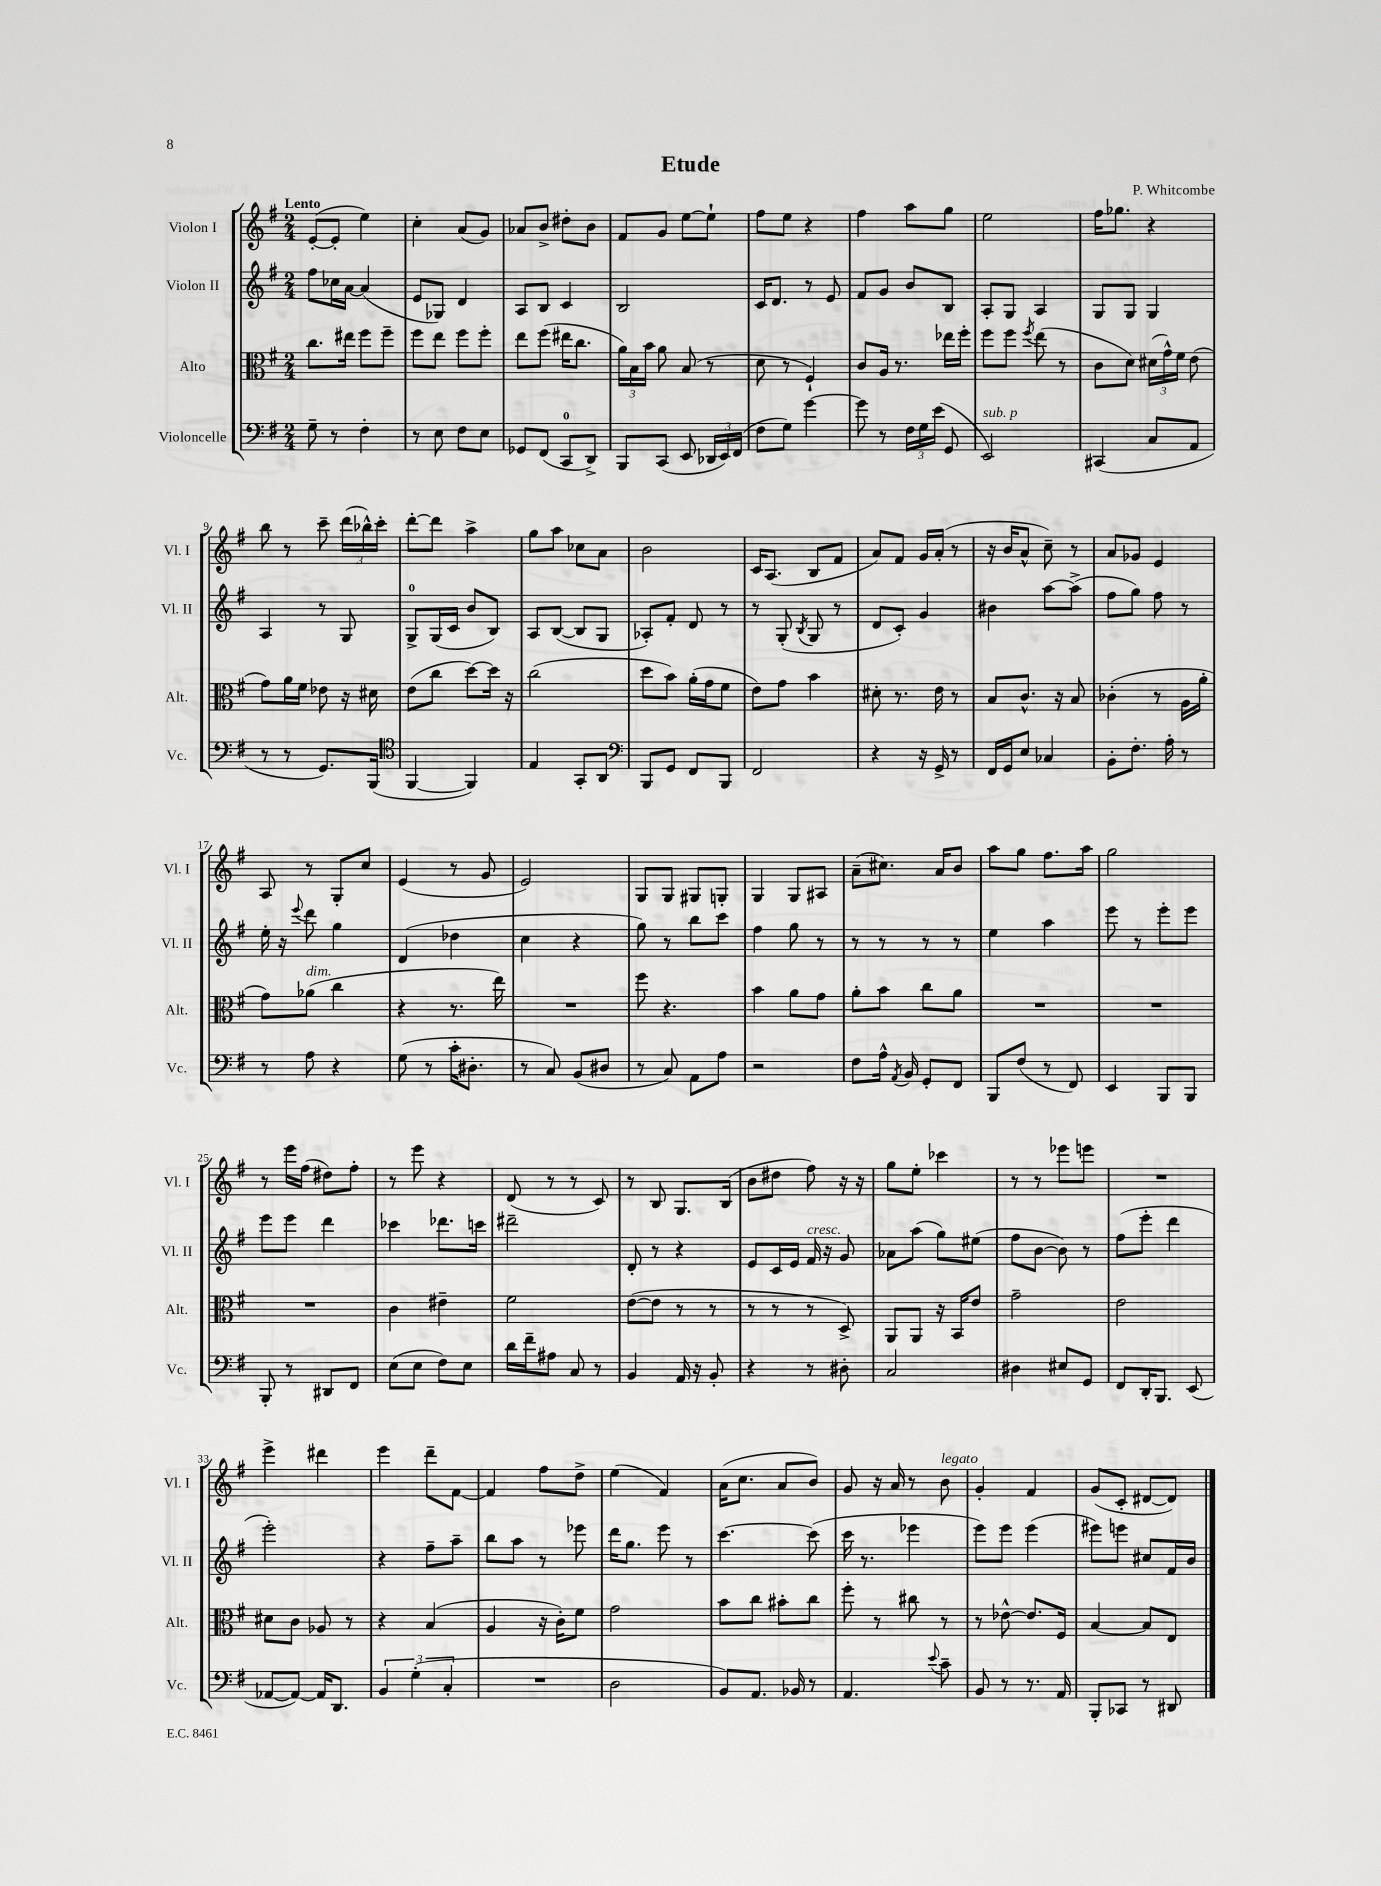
\header { title = "Etude" composer = "P. Whitcombe" }
<<
\new StaffGroup <<
\new Staff = "s0" \with { instrumentName = "Violon I" shortInstrumentName = "Vl. I" } {
    \clef treble \key g \major \numericTimeSignature \time 2/4 \tempo "Lento"
    \autoBeamOff e'8[~-.( e'8]-. e''4) |
    c''4-. a'8[( g'8]) |
    aes'8[ b'8]-> dis''8[-. b'8] |
    fis'8[ g'8] e''8[~ e''8]-! |
    fis''8[ e''8] r4 |
    fis''4 a''8[ g''8] |
    e''2 |
    fis''16[ ges''8.] r4 |
    b''8 r8 c'''8-- \tuplet 3/2 { d'''16[( bes''16-^) c'''16]-. } |
    d'''8[~-. d'''8] a''4-> |
    g''8[ a''8] ces''8[ a'8] |
    b'2 |
    c'16[ a8.]( b8[ fis'8] |
    a'8[) fis'8] g'16[ a'16]-.( r8 |
    r16 b'16[ a'8]-^ c''8--) r8 |
    a'8[ ges'8] e'4 |
    a8 r8 g8[-. c''8] |
    e'4( r8 g'8 |
    e'2) |
    g8[ g8] gis8[ g8]-. |
    g4 g8[ ais8] |
    a'8[--( cis''8.]) a'16[ b'8] |
    a''8[ g''8] fis''8.[ a''16] |
    g''2 |
    r8 e'''16[ fis''16]( dis''8[) fis''8]-. |
    r8 e'''8 r4 |
    d'8( r8 r8 c'8) |
    r8 b8 g8.[ b16]( |
    b'8[ dis''8] fis''8) r16 r16 |
    g''8[ e''8]-. ces'''4 |
    r8 r8 ees'''8[ e'''8] |
    R2 |
    e'''4-> dis'''4 |
    e'''4 d'''8[-- fis'8]~ |
    fis'4 fis''8[ d''8]-> |
    e''4( fis'4) |
    a'16[( c''8.] a'8[ b'8]) |
    g'8 r16 a'16 r8 b'8^\markup { \italic "legato" } |
    g'4-. fis'4 |
    g'8[( c'8]-. dis'8[~ dis'8]) \bar "|." |
}
\new Staff = "s1" \with { instrumentName = "Violon II" shortInstrumentName = "Vl. II" } {
    \clef treble \key g \major \numericTimeSignature \time 2/4
    \autoBeamOff fis''8[ ces''16 a'16]~ a'4( |
    e'8[ ges8]) d'4 |
    a8[ b8] c'4 |
    b2 |
    c'16[ d'8.] r8 e'8 |
    fis'8[ g'8] b'8[ b8] |
    a8[-. g8] a4 |
    g8[ g8] g4 |
    a4 r8 g8 |
    g8[-0-> g16( c'16] b'8[ b8]) |
    a8[ b8]~( b8[ g8] |
    aes8[-.) fis'8]-. d'8 r8 |
    r8 g8-.( \acciaccatura { b8 } g8 r8 |
    d'8[ c'8]-.) g'4 |
    bis'4 a''8[~ a''8]->( |
    fis''8[ g''8]) fis''8 r8 |
    e''16-. r16 \appoggiatura { e'''8 } d'''8 g''4 |
    d'4( des''4 |
    c''4 r4 |
    g''8) r8 b''8[ c'''8] |
    fis''4 g''8 r8 |
    r8 r8 r8 r8 |
    e''4 a''4 |
    e'''8 r8 e'''8[-. e'''8] |
    e'''8[ e'''8] d'''4 |
    ces'''4 des'''8.[ c'''16] |
    dis'''2-- |
    d'8-. r8 r4 |
    e'8[ c'16 e'16] fis'16^\markup { \italic "cresc." } r16 g'8 |
    aes'8[ a''8]( g''8[) eis''8]( |
    fis''8[ b'8]~ b'8) r8 |
    fis''8[( e'''8]-. d'''4 |
    e'''2-.) |
    r4 fis''8[-- a''8]-- |
    b''8[ a''8] r8 ees'''8 |
    d'''16[ g''8.] e'''8 r8 |
    c'''4.~ c'''8( |
    c'''16 r8. ees'''4 |
    e'''8[) e'''8] e'''4( |
    eis'''8[) e'''8] cis''8[ fis'16 b'16] \bar "|." |
}
\new Staff = "s2" \with { instrumentName = "Alto" shortInstrumentName = "Alt." } {
    \clef alto \key g \major \numericTimeSignature \time 2/4
    \autoBeamOff c''8.[ eis''16] fis''8[ fis''8]-- |
    fis''8[ e''8] fis''8[ fis''8]-. |
    e''8[ fis''8]( eis''16[ c''8.] |
    \tuplet 3/2 { a'16[) b16 b'16] } a'8 b8( r8 |
    d'8 r8 fis4-!) |
    c'8[ a16] r8. ees''16[ fis''16]-. |
    fis''8[ fis''8] \acciaccatura { fis''8 } e''8( r8 |
    c'8[ d'8]) \tuplet 3/2 { dis'16[( g'16-^) fis'16] } e'8( |
    g'8[) a'16 fis'16] ees'8 r16 dis'16 |
    e'8[( c''8] d''8[~) d''16] r16 |
    c''2( |
    d''8[ b'8]) a'16[-.( g'16 fis'8] |
    e'8[) g'8] b'4 |
    dis'8-. r8. e'16 r8 |
    b8[ c'8.]-^ r16 b8 |
    ces'4-.( r8 a16[ a'16]-. |
    g'8[) aes'8]^\markup { \italic "dim." }( c''4 |
    r4 r8. e''16) |
    R2 |
    fis''8 r4. |
    b'4 a'8[ g'8] |
    a'8[-. b'8] c''8[ a'8] |
    R2 |
    R2 |
    R2 |
    c'4 eis'4-- |
    fis'2 |
    e'8[~( e'8] r8 r8 |
    r8 r8 r8 d8->) |
    a,8[ a,8] r16 b,16[ e'8] |
    g'2-- |
    e'2 |
    dis'8[ c'8] aes8 r8 |
    r4 b4( |
    a4 r16 c'16[-.) fis'8] |
    g'2 |
    b'8[ c''8] bis'8[-. c''8] |
    fis''8-. r8 cis''8 r8 |
    r8 ees'8~-^ ees'8.[ fis16] |
    b4~ b8[ e8] \bar "|." |
}
\new Staff = "s3" \with { instrumentName = "Violoncelle" shortInstrumentName = "Vc." } {
    \clef bass \key g \major \numericTimeSignature \time 2/4
    \autoBeamOff g8-- r8 fis4-. |
    r8 e8 fis8[ e8] |
    ges,8[ fis,8]( c,8[-0 d,8]->) |
    b,,8[ c,8]( e,8 \tuplet 3/2 { des,16[ e,16) fis,16]( } |
    fis8[ g8]) g'4~ |
    g'8 r8 \tuplet 3/2 { fis16[ g16 e'16]( } g,8 |
    e,2^\markup { \italic "sub. p" }) |
    cis,4( c8[ a,8] |
    r8 r8 g,8.[) b,,16]( |
    \clef tenor fis,4~ fis,4) |
    e4 g,8[-. a,8] |
    \clef bass b,,8[ g,8] fis,8[ b,,8] |
    fis,2 |
    r4 r16 g,16-> r8 |
    fis,16[ g,16 e8] ces4 |
    b,8[-. fis8.]-. a16-. r8 |
    r8 a8 r4 |
    g8( r8 c'16[-. dis8.]-. |
    r8 c8) b,8[( dis8] |
    r8 c8) a,8[ a8] |
    r2 |
    fis8[ a16]-^ \acciaccatura { a,8 } b,16 g,8[-. fis,8] |
    b,,8[ fis8]( r8 fis,8) |
    e,4 b,,8[ b,,8] |
    b,,8-. r8 dis,8[ fis,8] |
    e8[( e8] fis8[) e8] |
    d'16[ fis'16-- ais8] c8 r8 |
    b,4 a,16 r16 b,8-. |
    r4 r8 dis8-. |
    c2 |
    dis4 eis8[ g,8] |
    fis,8[ d,16-. b,,8.] e,8( |
    aes,8[~ aes,8]~) aes,16[ d,8.] |
    \tuplet 3/2 { b,4 g4-.( c4-. } |
    R2 |
    d2 |
    b,8[) a,8.] bes,16 r8 |
    a,4. \appoggiatura { e'8 } c'8-- |
    b,8 r8 r8. a,16 |
    b,,8[-. ces,8] r8 dis,8 \bar "|." |
}
>>
>>
